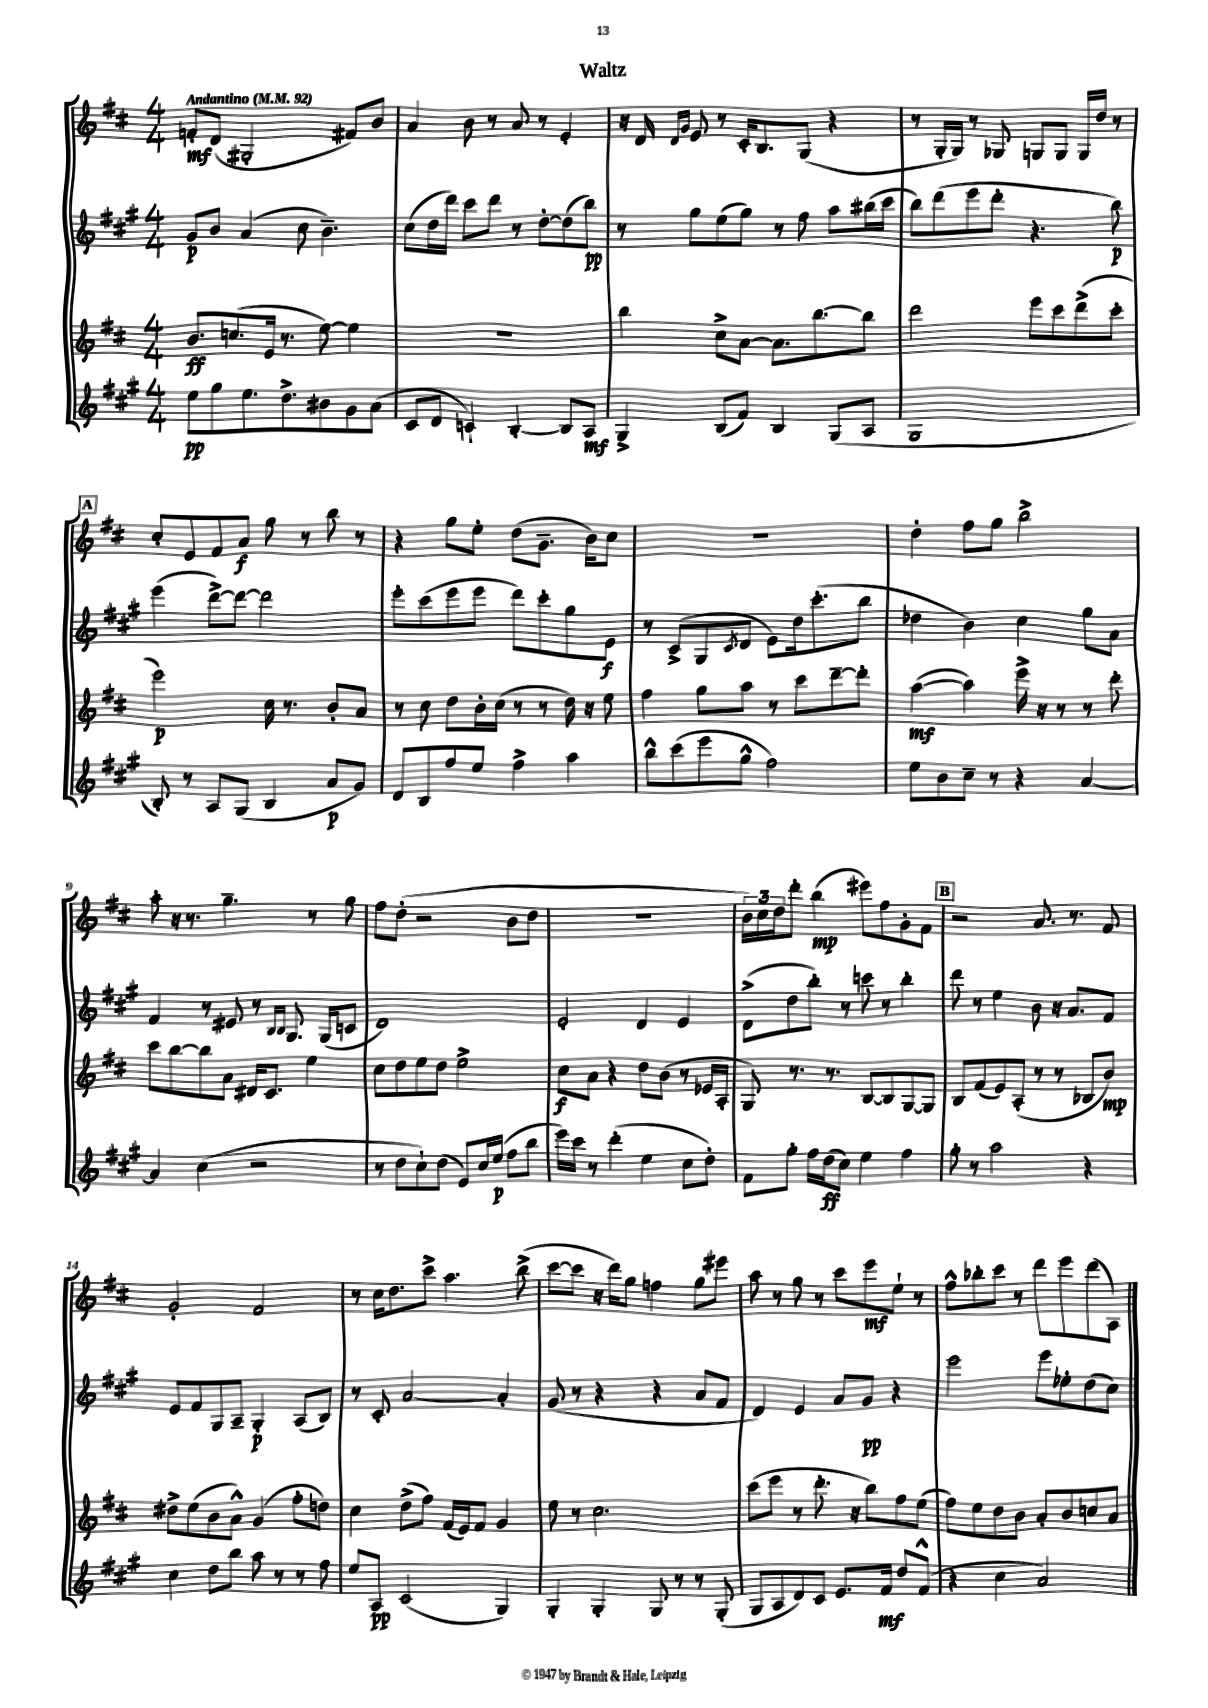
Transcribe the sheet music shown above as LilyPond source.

\header { title = "Waltz" }
<<
\new StaffGroup <<
\new Staff = "s0" {
    \clef treble \key d \major \numericTimeSignature \time 4/4 \tempo "Andantino" 4 = 92
    f'8-.\mf d'8( gis2-. fis'8) b'8 |
    a'4 b'8 r8 a'8 r8 e'4-. |
    r16 d'16 \grace { d'16 g'16 } e'8 r8 cis'16-. b8. g8( r4 |
    r8 g16-. g16) r8 ges8 g8 g8 g16 d''16 r8 |
    \mark \markup { \box "A" } cis''8-. e'8 fis'8 a'8\f g''8 r8 b''8 r8 |
    r4 g''8 e''8-. d''8( g'8.-- b'16) cis''8 |
    R1 |
    d''4-. fis''8 g''8 b''2-> |
    a''8-. r16 r8. g''4.-- r8 g''8 |
    fis''8 d''8-.( r2 b'8 d''8 |
    R1 |
    \tuplet 3/2 { b'16) cis''16 d''16 } d'''8-. b''4\mp( eis'''8) fis''8 g'8-. fis'8 |
    \mark \markup { \box "B" } r2 a'8. r8. fis'8 |
    g'2-. fis'2 |
    r8 cis''16 d''8. cis'''8-> a''4. b''8->( |
    cis'''8~ cis'''8 r16 d'''16) g''8 f''4 g''8 eis'''8 |
    a''8 r8 g''8 r8 cis'''8 e'''8\mf e''8-! r8 |
    fis''8-^ bes''8-. cis'''8 r8 d'''8 e'''8 d'''8( a8) \bar "|." |
}
\new Staff = "s1" {
    \clef treble \key a \major \numericTimeSignature \time 4/4
    gis'8\p b'8 a'4( cis''8 b'4.--) |
    cis''8( d''16 d'''16) cis'''8 d'''8 r8 d''8~-. d''8( b''8\pp) |
    r8 gis''8 e''8( gis''8) r8 fis''8 a''8 bis''16( cis'''16 |
    b''8) d'''8( e'''8 d'''8-. r4. b''8\p) |
    \mark \markup { \box "A" } e'''4( d'''8~->) d'''8~ d'''2 |
    e'''8-. cis'''8( e'''8 e'''8 d'''8) cis'''8-. gis''8 e'8\f |
    r8 cis'8->( gis8 \acciaccatura { cis'8 } d'8 e'8) d''16 cis'''8.-.( b''8 |
    des''4 b'4) cis''4 gis''8 a'8 |
    fis'4 r8 eis'8 r8 \grace { b16 b16 } gis8. gis16( c'8 |
    d'1) |
    e'2-. d'4 e'4 |
    d'8->( d''8 b''8-.) r8 c'''8 r8 b''4-. |
    \mark \markup { \box "B" } d'''8 r8 e''4 b'8 r16 a'8. fis'8 |
    e'8 fis'8 gis8 a8-- gis4-.\p a8( b8) |
    r8 cis'8-. a'2~ a'4-. |
    gis'8( r8 r4 r4 a'8 fis'8 |
    d'4) e'4 a'8 gis'8\pp r4 |
    e'''2 e'''8 ees''8-. d''8( cis''8) \bar "|." |
}
\new Staff = "s2" {
    \clef treble \key d \major \numericTimeSignature \time 4/4
    b'8.\ff c''8.( e'16 r8. e''8~) e''4 |
    R1 |
    b''4 cis''8-> a'8~ a'8. b''8.~ b''8 |
    d'''2 e'''8 cis'''8 d'''8->( cis'''8-. |
    \mark \markup { \box "A" } e'''2\p) cis''16 r8. b'8-. a'8 |
    r8 cis''8 d''8 b'16-. cis''16( r8 r8 d''16) r16 e''8 |
    fis''4 g''8 a''8 r8 cis'''8 d'''8~-- d'''8-. |
    a''4~\mf( a''4) e'''16-> r16 r8 r8 d'''8-. |
    cis'''8 b''8~ b''8 a'8 dis'16 cis'8. e''4 |
    cis''8 d''8 e''8 d''8 e''2-> |
    cis''8\f a'8 r4 d''8 b'8( r8 ees'16 a16-. |
    g8) r8. r8. b8~ b8 g8~ g8 |
    \mark \markup { \box "B" } b8 fis'8( e'8) a8-.( r8 r8 bes8 b'8\mp) |
    dis''8-> e''8( b'8 a'8-^) g'4( fis''8-. d''8) |
    cis''4 d''8->( fis''8) fis'16( e'16) fis'8 g'4 |
    e''8 r8 cis''2. |
    cis'''8( e'''8 r8 d'''8.-. r16 b''8) fis''8 e''8( |
    fis''8) e''8 d''8 b'8 a'8-. b'8 c''8 a'8 \bar "|." |
}
\new Staff = "s3" {
    \clef treble \key a \major \numericTimeSignature \time 4/4
    e''8\pp gis''8 e''8. d''8.-> bis'8 gis'8 a'8( |
    cis'8 d'8 c'4-!) b4~-. b8 a8\mf |
    gis4-> b8( fis'8) b4 gis8( a8 |
    gis1 |
    \mark \markup { \box "A" } b8-.) r8 a8 gis8( b4 a'8\p gis'8) |
    d'8 b8 fis''8 e''8 fis''4-> a''4 |
    b''8-^ cis'''8( e'''8 gis''8-^ fis''2) |
    e''8 b'8 cis''8-- r8 r4 a'4~ |
    a'4 cis''4( r2 |
    r8 d''8 cis''8-!) d''8( e'8) cis''16 e''16\p( fis''8 b''8 |
    e'''16) cis'''16 r8 d'''4-.( e''4 cis''8 d''8-.) |
    fis'8 gis''8-. fis''16 d''16\ff( cis''8) e''4 fis''4 |
    \mark \markup { \box "B" } gis''8-. r8 a''2 r4 |
    cis''4 d''8 b''8 a''8 r8 r8 fis''8 |
    e''8 a8\pp cis'2( gis4) |
    gis4-. gis4-. gis8 r8 r8 gis8-.( |
    gis8 a8 d'8) cis'8 e'8. fis'16\mf d''8 fis'8-^( |
    r4 cis''4 a'2) \bar "|." |
}
>>
>>
